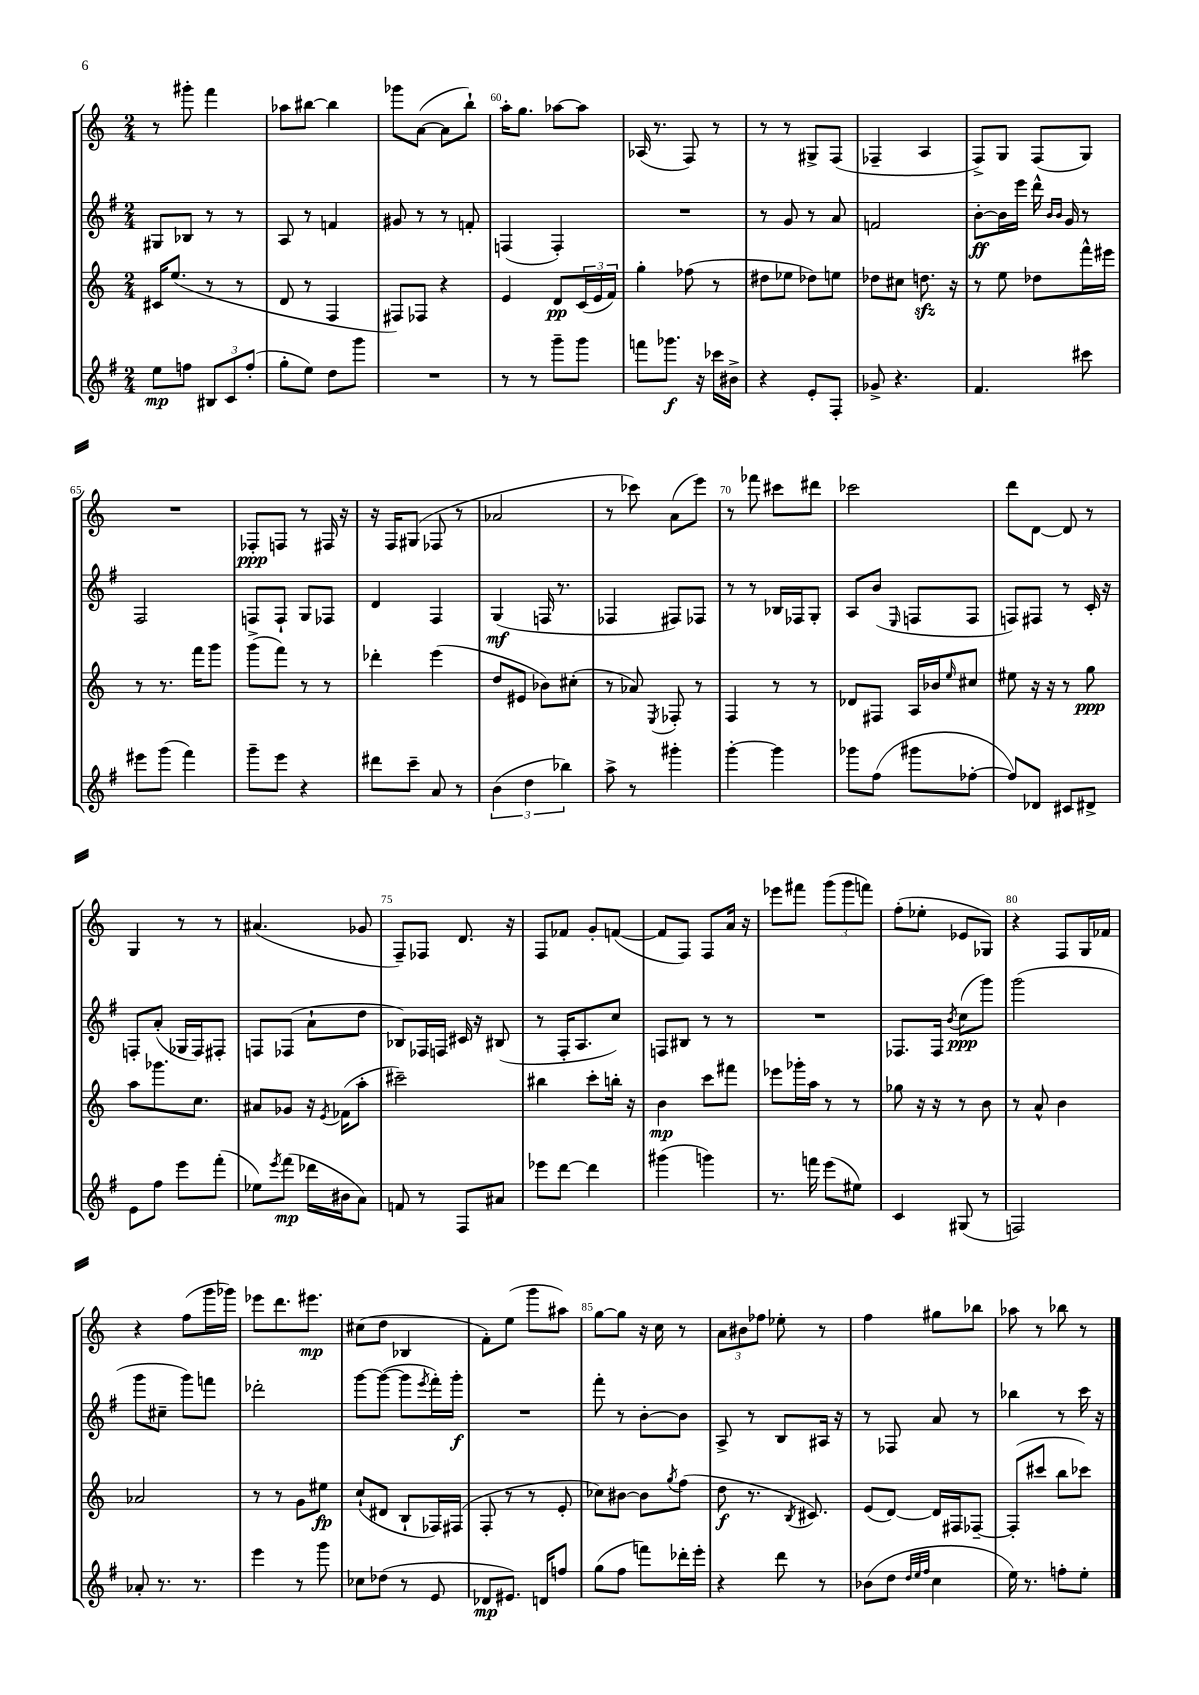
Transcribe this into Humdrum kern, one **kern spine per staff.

**kern	**kern	**kern	**kern
*staff4	*staff3	*staff2	*staff1
*clefG2	*clefG2	*clefG2	*clefG2
*k[f#]	*k[]	*k[f#]	*k[]
*M2/4	*M2/4	*M2/4	*M2/4
8ee	16c#	8G#	8r
.	(8.ee	.	.
8ff	.	8B-	8ggg#'
12B#	8r	8r	4fff
12c	.	.	.
.	8r	8r	.
(12ff'	.	.	.
=	=	=	=
8gg'	8d	8A	8aa-
8ee)	8r	8r	[8bb#
8dd	4F	4f	4bb#]
8ggg	.	.	.
=	=	=	=
2r	8F#)	8g#	8ggg-
.	8F-	8r	([8a
.	4r	8r	8a]
.	.	8f'	8bb`)
=	=	=	=
8r	4e	(4F	16aa'
.	.	.	8.gg
8r	.	.	.
8ggg~	8d	4F')	[8aa-
8ggg	(24c	.	8aa-]
.	24e	.	.
.	24f)	.	.
=	=	=	=
8fff	4gg'	2r	(16A-
.	.	.	8.r
8.ggg-	.	.	.
.	(8ff-	.	8F)
16r	.	.	.
16ccc-	8r	.	8r
16b#^	.	.	.
=	=	=	=
4r	8dd#	8r	8r
.	8ee-	8g	8r
8e'	8dd-)	8r	8G#^
8F#'	8ee	8a	(8F
=	=	=	=
8g-^	8dd-	2f	4F-~
4.r	8cc#	.	.
.	8.dd	.	4A
.	16r	.	.
=	=	=	=
4.f#	8r	[8b'	8F^)
.	8ee	16b]	8G
.	.	16eee	.
.	8dd-	16ddd^^	(8F
.	.	16qqb	.
.	.	16qqb	.
.	.	16g	.
8ccc#	16fff^^	8r	8G)
.	16eee#	.	.
=	=	=	=
8eee#	8r	2F#	2r
(8ggg	8.r	.	.
4fff#)	.	.	.
.	16fff	.	.
.	8ggg	.	.
=	=	=	=
8ggg~	(8ggg^	8F	8F-'
8eee	8fff)	8F`	8F
4r	8r	8G	8r
.	8r	8F-	16F#
.	.	.	16r
=	=	=	=
8ddd#	4ddd-'	4d	16r
.	.	.	16F
8ccc~	.	.	(8G#
8a	(4eee	4F#	8F-
8r	.	.	8r
=	=	=	=
(6b	8dd	(4G	2a-
.	8e#	.	.
6dd	.	.	.
.	8b-)	16F	.
.	.	8.r	.
6bb-)	.	.	.
.	(8cc#'	.	.
=	=	=	=
8aa^	8r	4F-	8r
8r	8a-)	.	8ccc-)
.	8qE	.	.
4ggg#'	8F-'	8F#)	(8a
.	8r	8F-	8eee)
=	=	=	=
[4ggg'	4F	8r	8r
.	.	8r	8fff-
4ggg]	8r	16B-	8ccc#
.	.	16F-	.
.	8r	8G'	8ddd#
=	=	=	=
8ggg-	8d-	8A	2ccc-
(8ff#	8F#	(8b	.
.	.	16qqE	.
8ggg#	16A	8F	.
.	16b-	.	.
.	16qqee	.	.
[8ff-'	8cc#	8F	.
=	=	=	=
8ff-])	8ee#	8F)	8ddd
8d-	16r	8F#	[8d
.	16r	.	.
8c#	8r	8r	8d]
8d#^	8gg	16c'	8r
.	.	16r	.
=	=	=	=
8e	8aa	8F'	4G
8ff#	8.ggg-	(8a'	.
8eee	.	16G-	8r
.	8.cc	16F)	.
(8fff#'	.	8F#'	8r
=	=	=	=
8ee-)	8a#	8F	(4.a#
8qeee	.	.	.
(8fff#	8g-	(8F-	.
16ddd-	16r	8a`	.
.	8qe	.	.
16b#	(16f-	.	.
8a)	8aa'	8dd	8g-
=	=	=	=
8f	2ccc#~)	8B-)	8F~)
8r	.	16F-	8F-
.	.	16F	.
8F#	.	16c#	8.d
.	.	16r	.
8a#	.	(8B#	.
.	.	.	16r
=	=	=	=
8eee-	4bb#	8r	8F
[8ddd	.	16F#'	8f-
.	.	8.A	.
4ddd]	8ccc'	.	8g'
.	16bb'	8cc)	([8f
.	16r	.	.
=	=	=	=
(4ggg#	4b	8F	8f]
.	.	8B#	8F)
4ggg)	8ccc	8r	8F
.	8fff#	8r	16a
.	.	.	16r
=	=	=	=
8.r	8eee-	2r	8eee-
.	16ggg-'	.	8fff#
16fff	16aa	.	.
(8eee	8r	.	(12ggg
.	.	.	12ggg
8ee#)	8r	.	.
.	.	.	12fff)
=	=	=	=
4c	8gg-	8.F-	(8ff'
.	16r	.	8ee-'
.	16r	16F-	.
.	.	8qb	.
(8G#	8r	(8cc	8e-
8r	8b	8ggg)	8G-)
=	=	=	=
2F)	8r	(2ggg	4r
.	8a^^	.	.
.	4b	.	8F
.	.	.	16G
.	.	.	16f-
=	=	=	=
8a-'	2a-	8ggg	4r
8.r	.	8cc#~	.
.	.	8ggg)	(8ff
8.r	.	.	.
.	.	8fff	16ggg
.	.	.	16ggg-)
=	=	=	=
4eee	8r	2ddd-'	8eee-
.	8r	.	8.ddd
8r	8g	.	.
.	.	.	8.eee#
8ggg	8ee#	.	.
=	=	=	=
8cc-	(8cc`	[8ggg	(8cc#
(8dd-	8d#	(8ggg_	8dd
8r	8B`	8ggg]	4B-
.	.	8qeee	.
8e	16F-)	16fff#')	.
.	(16F#	16ggg'	.
=	=	=	=
8d-	8F'	2r	8f')
8.e#)	8r	.	(8ee
.	8r	.	8ggg
16d	.	.	.
8ff	8e'	.	8aa#)
=	=	=	=
(8gg	8cc-)	8fff#'	[8gg
8ff#	[8b#	8r	8gg]
8fff)	8b#]	[8b'	16r
.	.	.	16cc
.	8qgg	.	.
16ddd-'	(8ff	8b]	8r
16eee'	.	.	.
=	=	=	=
4r	8dd	8A^	12a
.	.	.	12b#
.	8.r	8r	.
.	.	.	12ff-
8ddd	.	8B	8ee-'
.	8qB	.	.
.	8.c#)	.	.
8r	.	16A#	8r
.	.	16r	.
=	=	=	=
(8b-	(8e	8r	4ff
8dd	[8d)	8F-	.
32qqdd	.	.	.
32qqee	.	.	.
32qqff#	.	.	.
4cc	16d]	8a	8gg#
.	16F#	.	.
.	[8F-~	8r	8bb-
=	=	=	=
16ee)	(8F-']	4bb-	8aa-
8.r	.	.	.
.	8ccc#	.	8r
8ff'	8bb	8r	8bb-
8ee'	8ccc-)	16ccc	8r
.	.	16r	.
==	==	==	==
*-	*-	*-	*-
